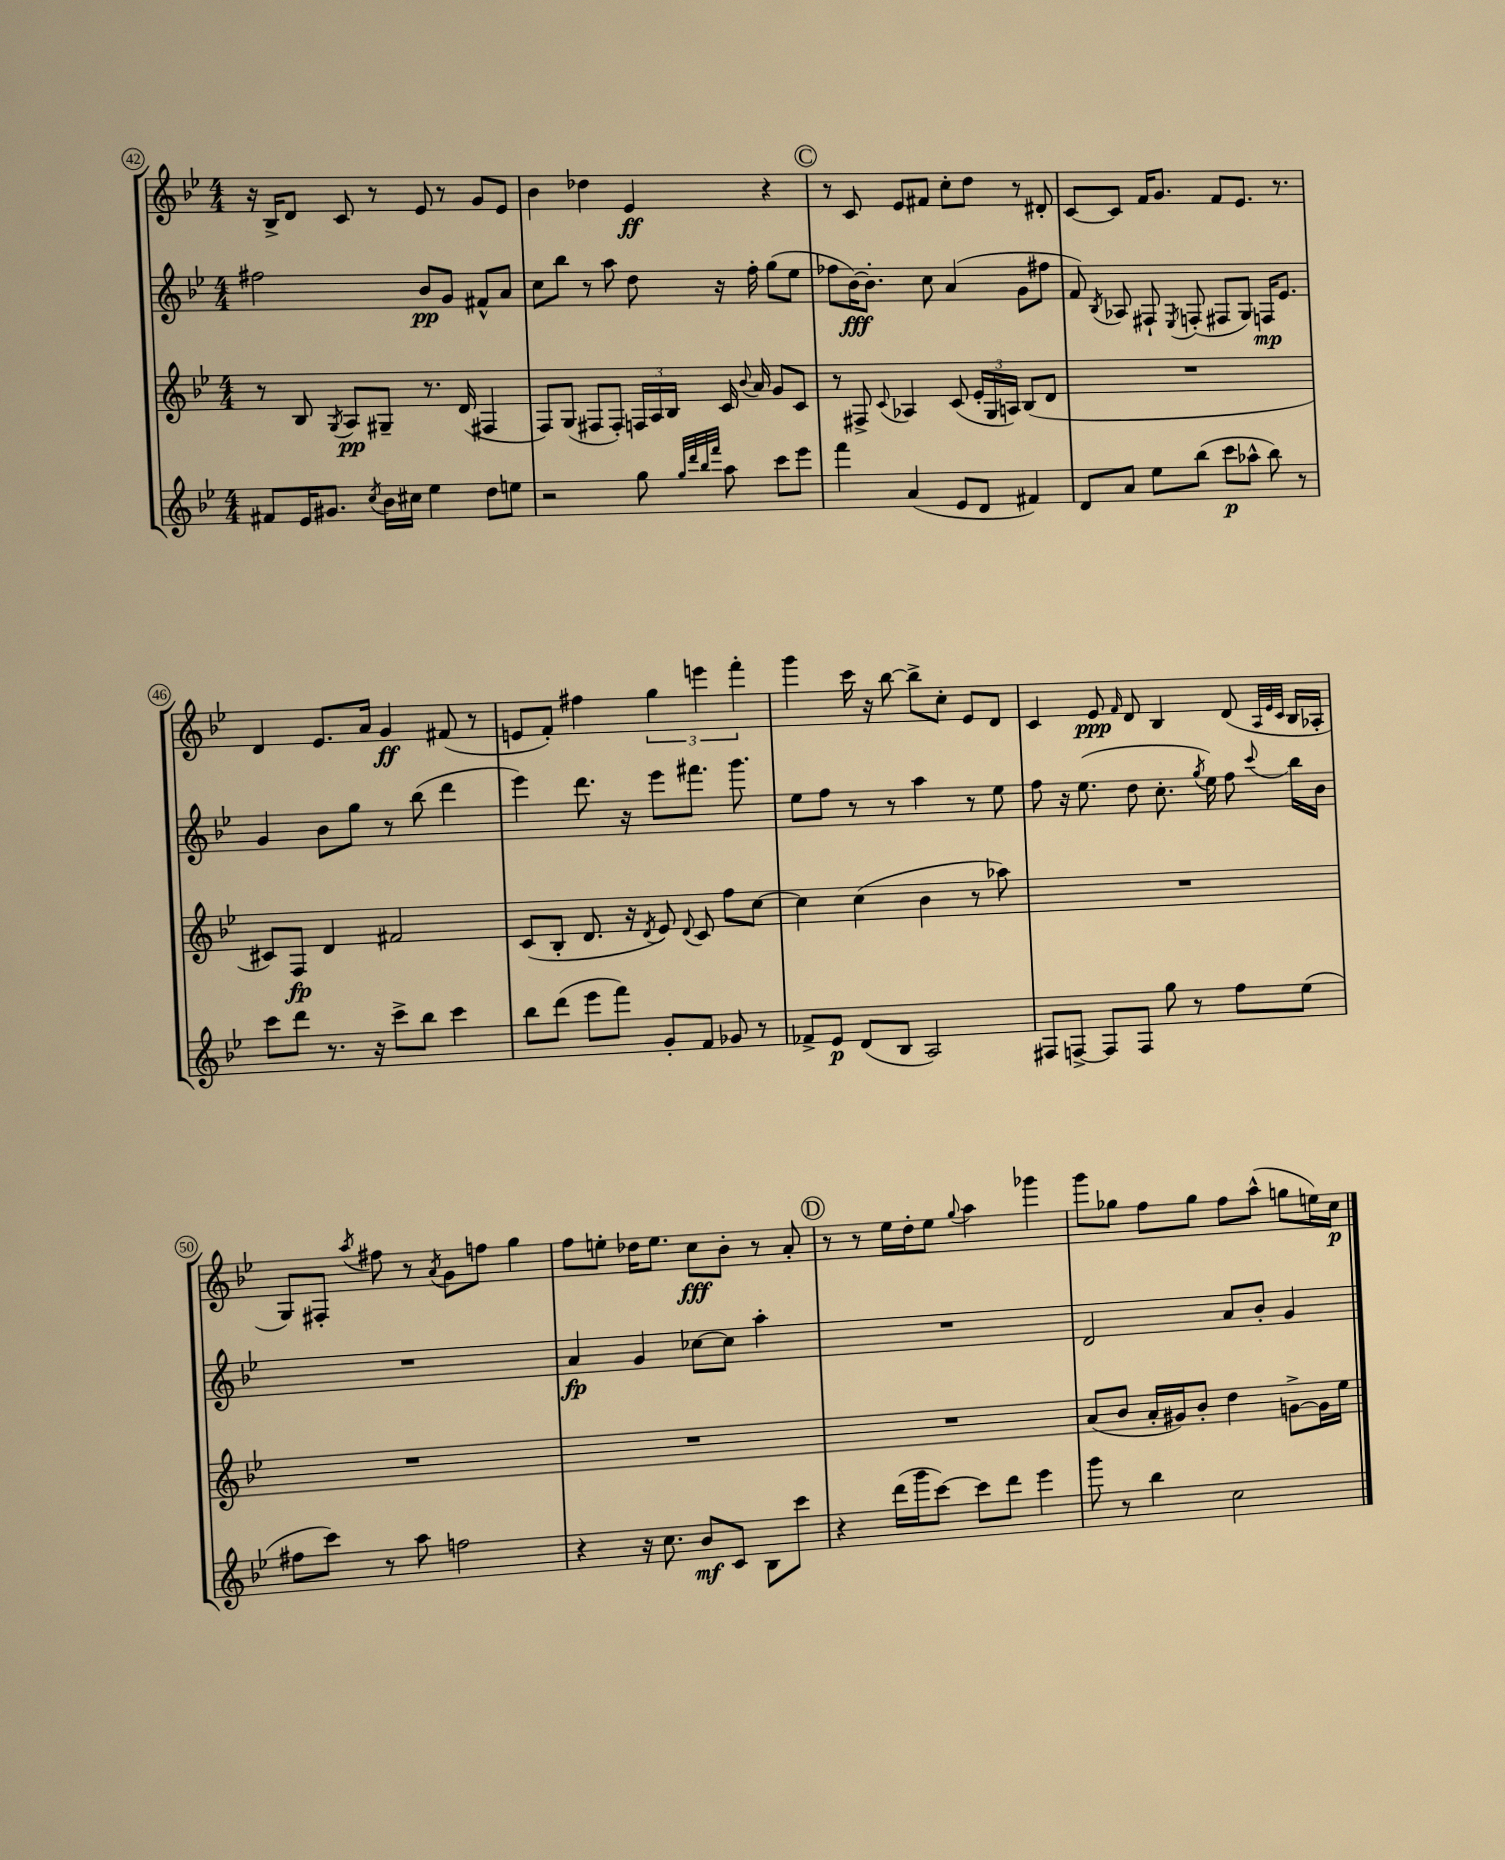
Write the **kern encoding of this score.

**kern	**kern	**kern	**kern
*staff4	*staff3	*staff2	*staff1
*clefG2	*clefG2	*clefG2	*clefG2
*k[b-e-]	*k[b-e-]	*k[b-e-]	*k[b-e-]
*M4/4	*M4/4	*M4/4	*M4/4
8f#	8r	2ff#	16r
.	.	.	16B-^
16e-	8B-	.	8d
8.g#	.	.	.
.	8qG	.	.
.	8A	.	8c
8qcc	.	.	.
16b-	8G#~	.	8r
16cc#	.	.	.
4ee-	8.r	8b-	8e-
.	.	8g	8r
.	(16d	.	.
8dd	4F#	8f#^^	8g
8ee	.	8a	8e-
=	=	=	=
2r	8F)	8cc	4b-
.	(8G	8bb-	.
.	8F#	8r	4dd-
.	8F#')	8aa	.
8gg	24F	8dd	4e-
.	24A	.	.
.	24B-	.	.
32qqgg	.	.	.
32qqddd	.	.	.
32qqbb-	.	.	.
32qqfff	.	.	.
8aa	16c	16r	.
.	8qqb-	.	.
.	16a	16ff'	.
8ccc	8g	(8gg	4r
8eee-	8c	8ee-	.
=	=	=	=
4fff	8r	8ff-	8r
.	8F#^	[16b-)	8c
.	.	8.b-']	.
.	8qqc	.	.
(4a	4A-	.	8e-
.	.	8cc	8f#
8e-	(8c	(4a	8cc'
8d	24e-'	.	8dd
.	24G	.	.
.	24A)	.	.
4f#)	(8B-	8g	8r
.	8d	8ff#	8d#'
=	=	=	=
8d	1r	8f)	[8c
.	.	8qB-	.
8a	.	8A-	8c]
8ee-	.	8F#`	16f
.	.	.	8.g
.	.	8qE-	.
(8bb-	.	(8F'	.
8ccc	.	8F#	8f
8aa-^^	.	8G)	8.e-
8bb-)	.	16F	.
.	.	8.e-	8.r
8r	.	.	.
=	=	=	=
8ccc	8c#)	4g	4d
8ddd	8F	.	.
8.r	4d	8b-	8.e-
.	.	8gg	.
16r	.	.	16a
8ccc^	2f#	8r	4g
8bb-	.	(8bb-	.
4ccc	.	4ddd	(8f#
.	.	.	8r
=	=	=	=
8bb-	(8c	4eee-)	8e
(8ddd	8B-'	.	8f')
8eee-	8.d	8.ddd	4ff#
8fff)	.	.	.
.	16r	16r	.
.	8qd	.	.
8g'	8e-)	8eee-	6gg
.	8qqd	.	.
8f	8c	8.fff#	.
.	.	.	6eee
8g-	8ff	.	.
.	.	8.ggg	.
.	.	.	6fff'
8r	[8cc	.	.
=	=	=	=
8f-^	4cc]	8ee-	4ggg
8e-	.	8ff	.
(8d	(4cc	8r	16ccc
.	.	.	16r
8B-	.	8r	[8bb-
2A)	4b-	4aa	8bb-^]
.	.	.	8cc'
.	8r	8r	8e-
.	8aa-)	8ee-	8d
=	=	=	=
8F#	1r	8ff	4c
[8F^	.	16r	.
.	.	(8.ee-	.
8F]	.	.	8e-
.	.	.	16qqf
8F	.	8dd	8d
8gg	.	8.cc'	4B-
8r	.	.	.
.	.	8qgg	.
.	.	16ee-)	.
8ff	.	8ff	(8d
.	.	.	32qqA
.	.	.	32qqe-
.	.	8qqccc	32qqc
(8ee-	.	16bb-	16B-
.	.	16b-	16A-'
=	=	=	=
8ff#	1r	1r	8G)
8ccc)	.	.	8F#'
.	.	.	8qaa
8r	.	.	8ff#
8aa	.	.	8r
.	.	.	8qa
2ff	.	.	8g
.	.	.	8ff
.	.	.	4gg
=	=	=	=
4r	1r	4a	8ff
.	.	.	8ee'
16r	.	4g	16dd-
8.cc	.	.	8.ee
8b-	.	[8cc-	8cc
8c	.	8cc-]	8b-'
8B-	.	4aa'	8r
8ccc	.	.	8a'
=	=	=	=
4r	1r	1r	8r
.	.	.	8r
(16ddd	.	.	16ee-
16ggg	.	.	16dd'
[8ccc)	.	.	8ee-
.	.	.	8qqgg
8ccc]	.	.	4aa
8ddd	.	.	.
4eee-	.	.	4ggg-
=	=	=	=
8ggg	(8a	2d	8ggg
8r	8b-	.	8gg-
4bb-	16a'	.	8ff
.	16g#)	.	.
.	8b-'	.	8gg-
2cc	4dd	8a	8ff
.	.	8b-'	(8aa^^
.	[8g^	4g	8gg
.	16g]	.	16ee)
.	16ee-	.	16cc
==	==	==	==
*-	*-	*-	*-
